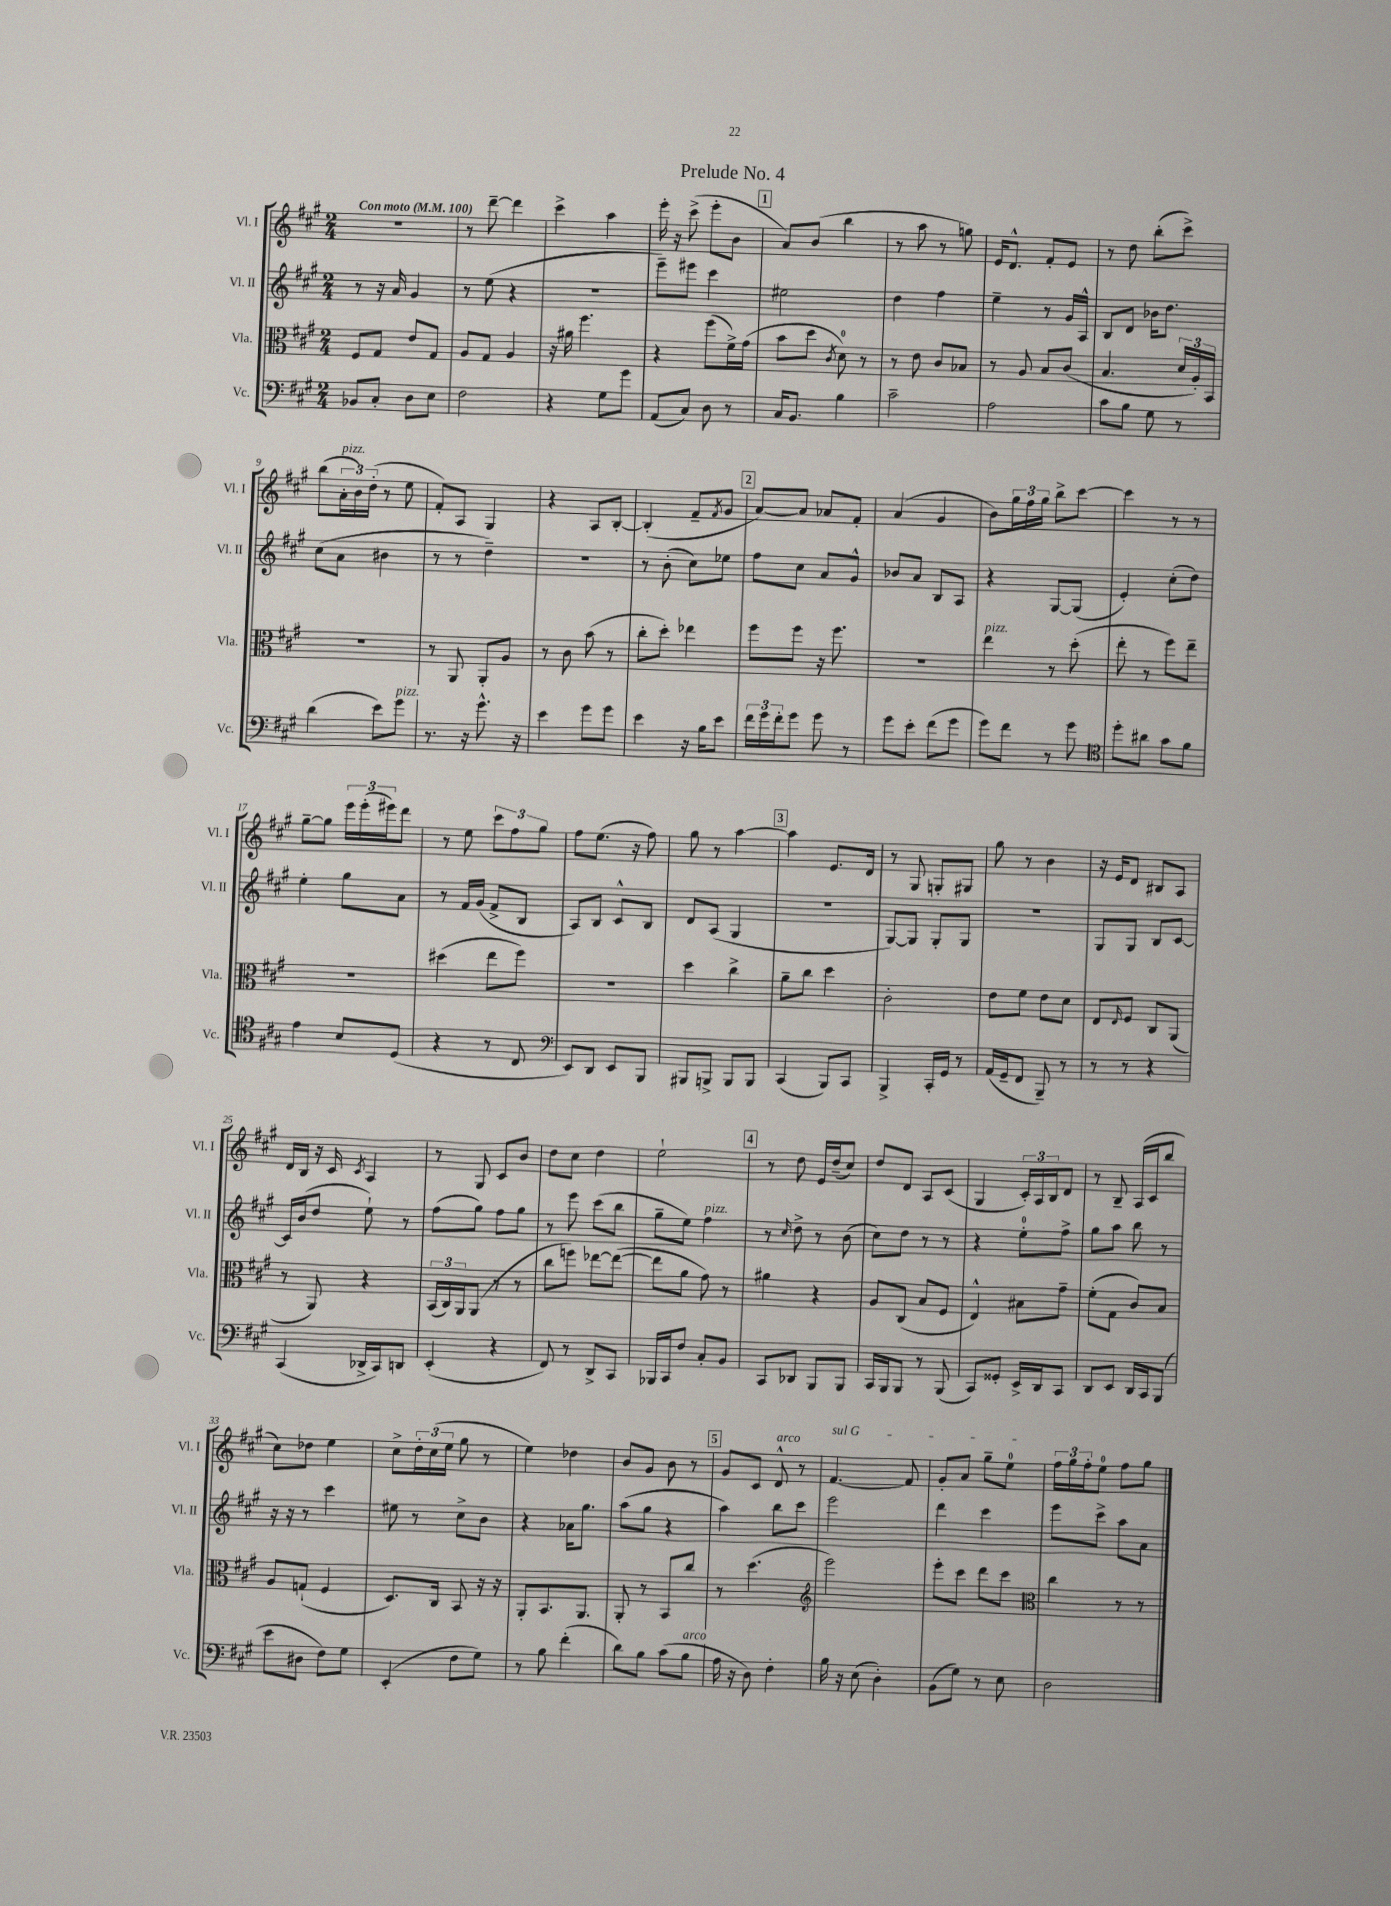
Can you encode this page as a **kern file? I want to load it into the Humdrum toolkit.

**kern	**kern	**kern	**kern
*staff4	*staff3	*staff2	*staff1
*clefF4	*clefC3	*clefG2	*clefG2
*k[f#c#g#]	*k[f#c#g#]	*k[f#c#g#]	*k[f#c#g#]
*M2/4	*M2/4	*M2/4	*M2/4
*MM100	*MM100	*MM100	*MM100
8BB-	8F#	8r	2r
8C#'	8G#	16r	.
.	.	16a	.
8D	8e	4g#	.
8E	8G#	.	.
=	=	=	=
2F#	8A	8r	8r
.	8G#	(8ee	[8ddd~
.	4A	4r	4ddd]
=	=	=	=
4r	16r	2r	4ccc#^
.	16a#	.	.
.	4.ff#	.	.
8G#	.	.	4aa
8g#	.	.	.
=	=	=	=
(8AA	4r	8eee~)	16eee'
.	.	.	16r
8C#)	.	8eee#	(8ccc#^
8D	(8ff#	4ccc#	8eee'
8r	16f#^)	.	8b
.	(16g#	.	.
=	=	=	=
16C#	8b	2ee#	8a)
8.BB	.	.	.
.	8dd	.	(8b
.	8qc#	.	.
4B	8d)	.	4bb
.	8r	.	.
=	=	=	=
2c#~	8r	4dd	8r
.	8e	.	8aa
.	8c#	4ff#	8r
.	8B-	.	8gg)
=	=	=	=
2A	8r	4ee~	16e
.	.	.	8.d^^
.	8A	.	.
.	8B	8r	8f#'
.	(8c#	16g#	8e
.	.	16A^^	.
=	=	=	=
8c#	4.B	8B	8r
8B	.	8d	8dd
8G#	.	16b-	(8bb'
.	.	8.dd	.
8r	24d	.	8ccc#^)
.	24A')	.	.
.	24BB	.	.
=	=	=	=
(4d	2r	(8cc#	(8bb
.	.	8a	24a'
.	.	.	24b)
.	.	.	(24dd'
8e)	.	4b#	8r
8g#	.	.	8ee
=	=	=	=
8.r	8r	8r	8f#')
.	8AA	8r	8A
16r	.	.	.
8.g#^^	8AA'	4dd~)	4G#
.	8A	.	.
16r	.	.	.
=	=	=	=
4e	8r	2r	4r
.	8c#	.	.
8g#	(8b	.	8A
8g#	8r	.	[8B'
=	=	=	=
4e	8cc#'	8r	(4B']
.	8dd')	(8b'	.
16r	4ee-	8cc#)	8f#~
16B	.	.	.
.	.	.	8qf#
8e	.	8ee-	8g#
=	=	=	=
24f#	8ff#	8ff#	[8a)
24g#	.	.	.
24f#'	.	.	.
8g#	8ff#	8cc#	8a]
8g#	16r	8a	8a-
.	8.ff#	.	.
8r	.	8g#^^	8f#'
=	=	=	=
8g#	2r	8b-	(4a
8e'	.	8a	.
(8f#	.	8B	4g#
8g#	.	8A	.
=	=	=	=
8g#)	4ee	4r	8b)
8f#	.	.	24gg#
.	.	.	24ff#
.	.	.	24gg#
8r	8r	[8G#	8bb^
8g#	(8dd'	(8G#]	[8ccc#
=	=	=	=
*clefC4	*	*	*
8dd'	8ee'	4e')	4ccc#]
8a#	8r	.	.
8g#	8ff#)	(8cc#'	8r
8f#	8ee~	8dd)	8r
=	=	=	=
4e	2r	4ee'	[8gg#~
.	.	.	8gg#]
8B	.	8gg#	24eee
.	.	.	(24eee'
.	.	.	24eee#)
(8D	.	8a	8ddd
=	=	=	=
4r	(4dd#	8r	8r
.	.	16f#	8ee
.	.	(16g#	.
8r	8ee	8f#^	12ccc#
.	.	.	12ff#
8C#	8ff#)	8B	.
.	.	.	12gg#
=	=	=	=
*clefF4	*	*	*
8EE)	2r	8A)	8ff#
8DD	.	8B	(8.ee
8EE	.	8c#^^	.
.	.	.	16r
8BBB	.	8B	8ff#)
=	=	=	=
8BBB#	4dd	8d	8gg#
8BBB^	.	(8A	8r
8BBB	4cc#^	4G#	[4aa
8BBB	.	.	.
=	=	=	=
(4CC#	8a~	2r	4aa]
.	8cc#	.	.
8BBB)	4dd	.	8.e
8CC#	.	.	.
.	.	.	16d
=	=	=	=
4BBB^	2c#'	[8G#)	8r
.	.	8G#]	8G#
16CC#'	.	8G#'	8G'
16GG#	.	.	.
8r	.	8G#	8G#
=	=	=	=
(16AA	8e	2r	8gg#
16GG#~	.	.	.
8FF#	8f#	.	8r
8BBB~)	8e	.	4b
8r	8d	.	.
=	=	=	=
8r	8E	8G#	16r
.	.	.	16e
.	16qqE	.	.
8r	8F#	8G#	8d
4r	8C#	8B	8B#
.	(8AA	[8c#	8A
=	=	=	=
(4CC#	8r	16c#]	16d
.	.	(16b	16B
.	8AA)	8dd	16r
.	.	.	16c#
.	.	.	8qc#
16DD-^	4r	8ee`)	4A
16CC#)	.	.	.
8DD	.	8r	.
=	=	=	=
(4EE'	(24BB	(8ff#	8r
.	24C#)	.	.
.	24AA	.	.
.	(8AA	8gg#)	8G#
4r	8r	8ff#	8c#
.	8r	8gg#	8b
=	=	=	=
8FF#)	8cc#	8r	8dd
8r	8ff)	8eee	8cc#
8DD^	[8ee-	(8ccc#	4dd
8CC#	(8ee-_	8bb	.
=	=	=	=
16BBB-	8ee-]	8gg#~	2ee`
16CC#	.	.	.
8F#	8a	8ee)	.
8C#'	8g#)	4ff#	.
8BB	8r	.	.
=	=	=	=
8CC#	4a#	8r	8r
.	.	16qqcc#	.
8DD-	.	8dd^	8dd
8BBB	4r	8r	16e
.	.	.	(16dd~
8BBB	.	(8b	8cc#)
=	=	=	=
16CC#	8A	8cc#)	8dd
16BBB	.	.	.
8BBB	(8C#	8dd	8d
8r	8B	8r	8A
(8BBB	8F#	8r	(8c#
=	=	=	=
8CC#)	4E^^)	4r	4G#
8GG##'	.	.	.
16EE^	8B#	8ee'	24c#')
.	.	.	24A
16DD	.	.	.
.	.	.	24B
8CC#	8g#~	8ff#^	8d
=	=	=	=
8DD	(8f#'	8gg#	8r
8EE	8G#	8aa	8B~
16DD	8c#)	8bb	(16A
16CC#	.	.	16c#
(8BBB	8B	8r	8bb
=	=	=	=
8e	8A	16r	8cc#)
.	.	16r	.
8D#	(8G`	8r	8dd-
8F#)	4F#	4ccc#	4ee
8G#	.	.	.
=	=	=	=
(4EE'	8.D)	8ee#	8cc#^
.	.	8r	24dd'
.	.	.	(24cc#
.	16C#	.	.
.	.	.	24ee
8F#	8BB	8cc#^	8gg#
8G#)	16r	8b	8r
.	16r	.	.
=	=	=	=
8r	8AA'	4r	4ee)
8B	8.BB	.	.
(4f#'	.	16a-	4dd-
.	8.AA	8.gg#	.
=	=	=	=
8d)	8AA'	(8aa	8b
8B	8r	8gg#	8g#
(8c#	8BB	4r	8b
8B	8cc#	.	8r
=	=	=	=
16A	8r	4aa)	8g#
16r	.	.	.
8D)	(4.dd	.	8c#
4F#'	.	8bb	8d^^
.	.	8ccc#	8r
=	=	=	=
*	*clefG2	*	*
16B	2eee)	2eee	[4.f#
16r	.	.	.
(8E	.	.	.
4D')	.	.	.
.	.	.	8f#]
=	=	=	=
(8BB	8eee'	4ddd	8g#'
8G#)	8ccc#	.	8a
8r	8ddd	4ccc#	8gg#~
8E	8ccc#	.	8ee
=	=	=	=
*	*clefC3	*	*
2D	4cc#	8eee	24ff#
.	.	.	24gg#
.	.	.	24ff#'
.	.	8ccc#^	8ee
.	8r	8aa	8ff#
.	8r	8a	8gg#
==	==	==	==
*-	*-	*-	*-
